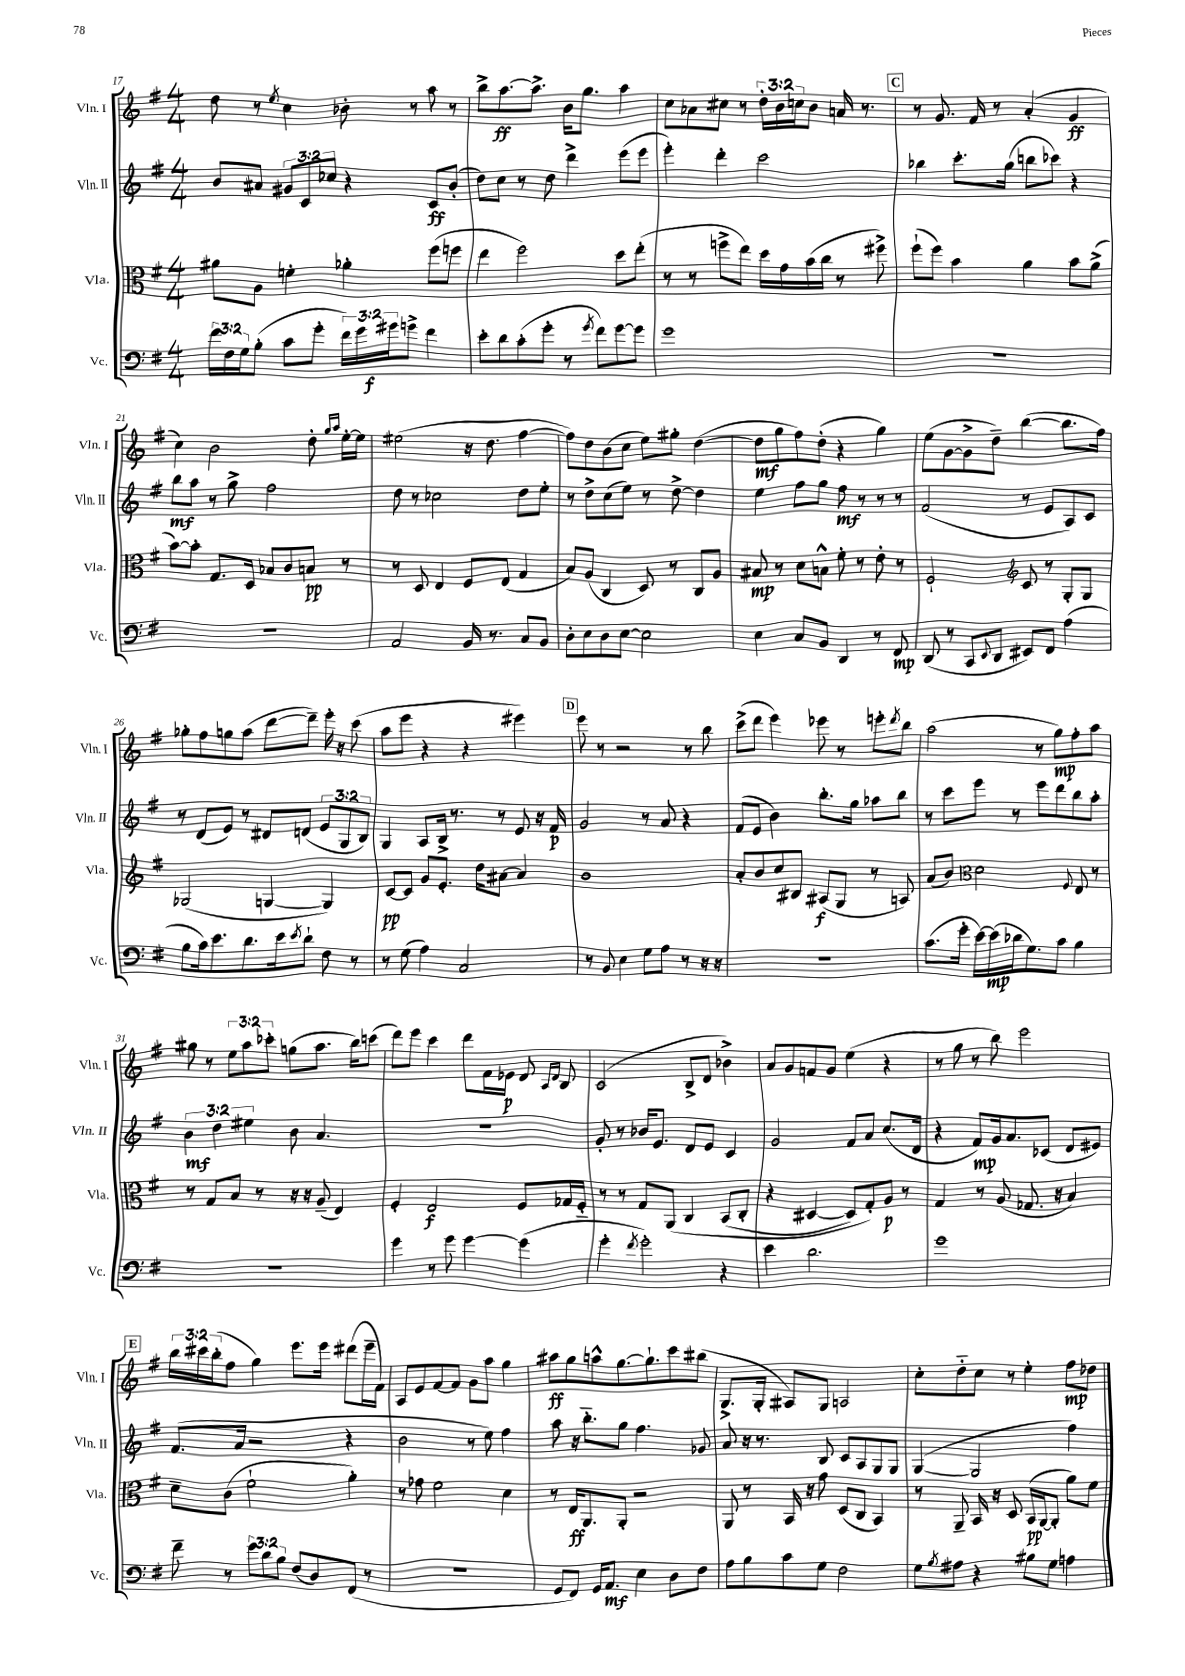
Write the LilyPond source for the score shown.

<<
\new StaffGroup <<
\new Staff = "s0" \with { instrumentName = "Vln. I" shortInstrumentName = "Vln. I" } {
    \clef treble \key g \major \numericTimeSignature \time 4/4 \override Staff.TupletNumber.text = #tuplet-number::calc-fraction-text
    d''8 r8 \acciaccatura { e''8 } c''4 bes'8-. r8 a''8 r8 |
    b''8-> a''8.~\ff a''8.-> b'16 g''8. a''4 |
    c''8 aes'8 cis''8 r8 \tuplet 3/2 { d''16-. b'16 c''16 } b'8 a'16 r8. |
    \mark \markup { \box "C" } r8 g'8. fis'16 r8 a'4-.( g'4\ff |
    c''4) b'2 d''8-. \grace { g''16 a''16 } e''16~-. e''16 |
    eis''2( r16 d''8. fis''4~ |
    fis''8) d''8 b'8( c''8 e''8) gis''8-. d''4~( |
    d''8\mf g''8 fis''8) d''8-.( r4 g''4) |
    e''8( g'8~ g'8-> d''8--) b''4~( b''8. fis''16) |
    ges''8-. fis''8 g''8 a''8( d'''8~ d'''8--) e'''16-. r16 c'''8( |
    a''8 e'''8 r4 r4 eis'''4) |
    \mark \markup { \box "D" } e'''8 r8 r2 r8 b''8 |
    c'''8->( d'''8 e'''4) ees'''8 r8 e'''8-. \acciaccatura { d'''8 } b''8 |
    a''2( r8 g''8\mp) fis''8-. a''8 |
    gis''8 r8 \tuplet 3/2 { e''8 a''8 ces'''8-. } g''8( a''8. b''16) c'''8( |
    d'''8) e'''8 c'''4 d'''8 fis'16 ees'16\p d'8 \grace { a16 d'16 } b8 |
    c'2( b8-> d'8 bes'4->) |
    a'8 g'8 f'8 g'8 e''4( r4 |
    r8 g''8 r8 b''8) e'''2 |
    \mark \markup { \box "E" } \tuplet 3/2 { b''16 cis'''16 b''16-.( } fis''8 g''4) e'''8. e'''16 dis'''8( e'''16-- fis'16) |
    a8 e'8 fis'8~ fis'8 g'8 a''8 g''4 |
    ais''8\ff g''8 a''8-^ g''8.~ g''8.-! c'''8 bis''8( |
    g8.-> g16-. ais8) g8 a2 |
    c''8-. d''8-_ c''8 r8 e''4-. fis''8\mp des''8 \bar "|." |
}
\new Staff = "s1" \with { instrumentName = "Vln. II" shortInstrumentName = "Vln. II" } {
    \clef treble \key g \major \numericTimeSignature \time 4/4 \override Staff.TupletNumber.text = #tuplet-number::calc-fraction-text
    b'8 ais'8 \tuplet 3/2 { gis'8 c'8 ces''8 } r4 c'8\ff b'8-.( |
    d''8) c''8 r8 d''8 d'''4-> e'''8( e'''8 |
    e'''4-.) d'''4-. c'''2 |
    \mark \markup { \box "C" } bes''4 c'''8.-. g''16( b''8 ces'''8) r4 |
    b''8\mf a''8 r8 g''8-> fis''2 |
    d''8 r8 ces''2 d''8 e''8-. |
    r8 d''8-> c''8( e''8) r8 d''8~-> d''4 |
    e''4 fis''8 g''8 fis''8\mf r8 r8 r8 |
    fis'2( r8 e'8 a8) c'8 |
    r8 d'8( e'8) r8 dis'8 d'8( \tuplet 3/2 { e'8 g8 b8) } |
    g4 a8 b16-> r8. r8 e'8 r16 fis'16\p |
    \mark \markup { \box "D" } g'2 r8 a'8 r4 |
    fis'8( e'8 b'4) b''8.-. g''16 aes''8 b''8 |
    r8 c'''8 e'''8 r8 e'''8 d'''8 b''8 a''8-. |
    \tuplet 3/2 { b'4\mf d''4 eis''4 } b'8 a'4. |
    R1 |
    g'8-. r8 bes'16 e'8. d'8 e'8 c'4 |
    g'2 fis'8 a'8 c''8.( d'16 |
    r4 fis'8\mp) g'16 a'8. ces'8( d'8 eis'8) |
    \mark \markup { \box "E" } fis'8.( a'16 r2 r4 |
    b'2 r8 e''8) fis''4 |
    a''8 r16 b''8.-_ g''8 fis''4. ges'8 |
    a'8 r16 r8. b8 c'8 a8 g8 g8 |
    g4~( g2 fis''4) \bar "|." |
}
\new Staff = "s2" \with { instrumentName = "Vla." shortInstrumentName = "Vla." } {
    \clef alto \key g \major \numericTimeSignature \time 4/4
    ais'8 a8 f'4-. aes'4-. fis''8( f''8 |
    e''4 fis''2) d''8 e''8-.( |
    r8 r8 f''8-> e''8) d''16 g'16 b'16( c''16 r8 fis''8->) |
    \mark \markup { \box "C" } fis''8-!( fis''8) b'4 a'4 b'8 a'8->( |
    b'8~) b'8-. g8. d16 bes8 c'8 b8\pp r8 |
    r8 d8 e4 fis8 e8( g4 |
    b8) a8( c4 d8) r8 c8 a8 |
    bis8\mp r8 d'8 b8-^ fis'8-. r8 e'8-. r8 |
    fis2-! \clef treble c'8 r8 g8-. g8 |
    ges2( g4~ g4) |
    c'8~\pp c'8 g'8 e'8.-. d''16 ais'8~ ais'4 |
    \mark \markup { \box "D" } b'1 |
    a'8-. b'8 c''8 bis8 ais8\f( g8 r8 a8) |
    a'8( b'8) \clef alto d'2 \appoggiatura { fis8 } e8 r8 |
    r8 g8 b8 r8 r16 r16 a8--( e4) |
    fis4-. e2\f fis8 ges16 fis16-_ |
    r8 r8 g8 a,8\( c4 b,8( c8-. |
    r4 dis4~ dis8) g8-.\) a8\p r8 |
    g4 r8 a8( ges8. r16 b4) |
    \mark \markup { \box "E" } d'8-- c'8( fis'2-! a'4-.) |
    r8 ges'8 fis'2 d'4 |
    r8 e16\ff a,8. a,8-. r2 |
    a,8 r8 b,16 r16 g'8 d8( c8 b,4) |
    r8 a,8-- b,16 r16 d8 b,16\pp( a,16~ a,8-. a'8) fis'8 \bar "|." |
}
\new Staff = "s3" \with { instrumentName = "Vc." shortInstrumentName = "Vc." } {
    \clef bass \key g \major \numericTimeSignature \time 4/4 \override Staff.TupletNumber.text = #tuplet-number::calc-fraction-text
    \tuplet 3/2 { fis'16 fis16 g16 } b8-.( c'8 g'8-. \tuplet 3/2 { fis'16) g'16 gis'16\f } g'8-> fis'4 |
    e'8-. d'8 c'8-.( g'8-. r8 \acciaccatura { g'8 } fis'8) g'8~ g'8 |
    g'1 |
    \mark \markup { \box "C" } R1 |
    R1 |
    a,2 b,16 r8. c8 b,8 |
    d8-. e8 d8 e8~ e2 |
    e4 c8 b,8 d,4 r8 fis,8\mp |
    d,8( r8 c,8 \appoggiatura { e,8 } d,8 eis,8) fis,8 a4( |
    b8 c'16) e'8. d'8. e'16 \acciaccatura { e'8 } d'8-! fis8 r8 |
    r8 g8( a4) c2 |
    \mark \markup { \box "D" } r8 b,8 e4 g8 a8 r8 r16 r16 |
    R1 |
    c'8.( g'16-. e'16~) e'16\mp( des'16 g8.) c'8 b4 |
    R1 |
    g'4 r8 g'8 g'4~ g'4( |
    g'4-. \acciaccatura { fis'8 } g'2-.) r4 |
    e'4 d'2. |
    g'1 |
    \mark \markup { \box "E" } fis'8-- r8 \tuplet 3/2 { g'8 d'8 b8 } fis8( d8) fis,8( r8 |
    R1 |
    g,8 fis,8) g,16 a,8.\mf e4 d8 fis8 |
    a8 b8 c'8 g8 fis2 |
    g8 \acciaccatura { b8 } ais8 r4 bis8 g8 a4 \bar "|." |
}
>>
>>
\layout { \context { \Score currentBarNumber = #17 } }
